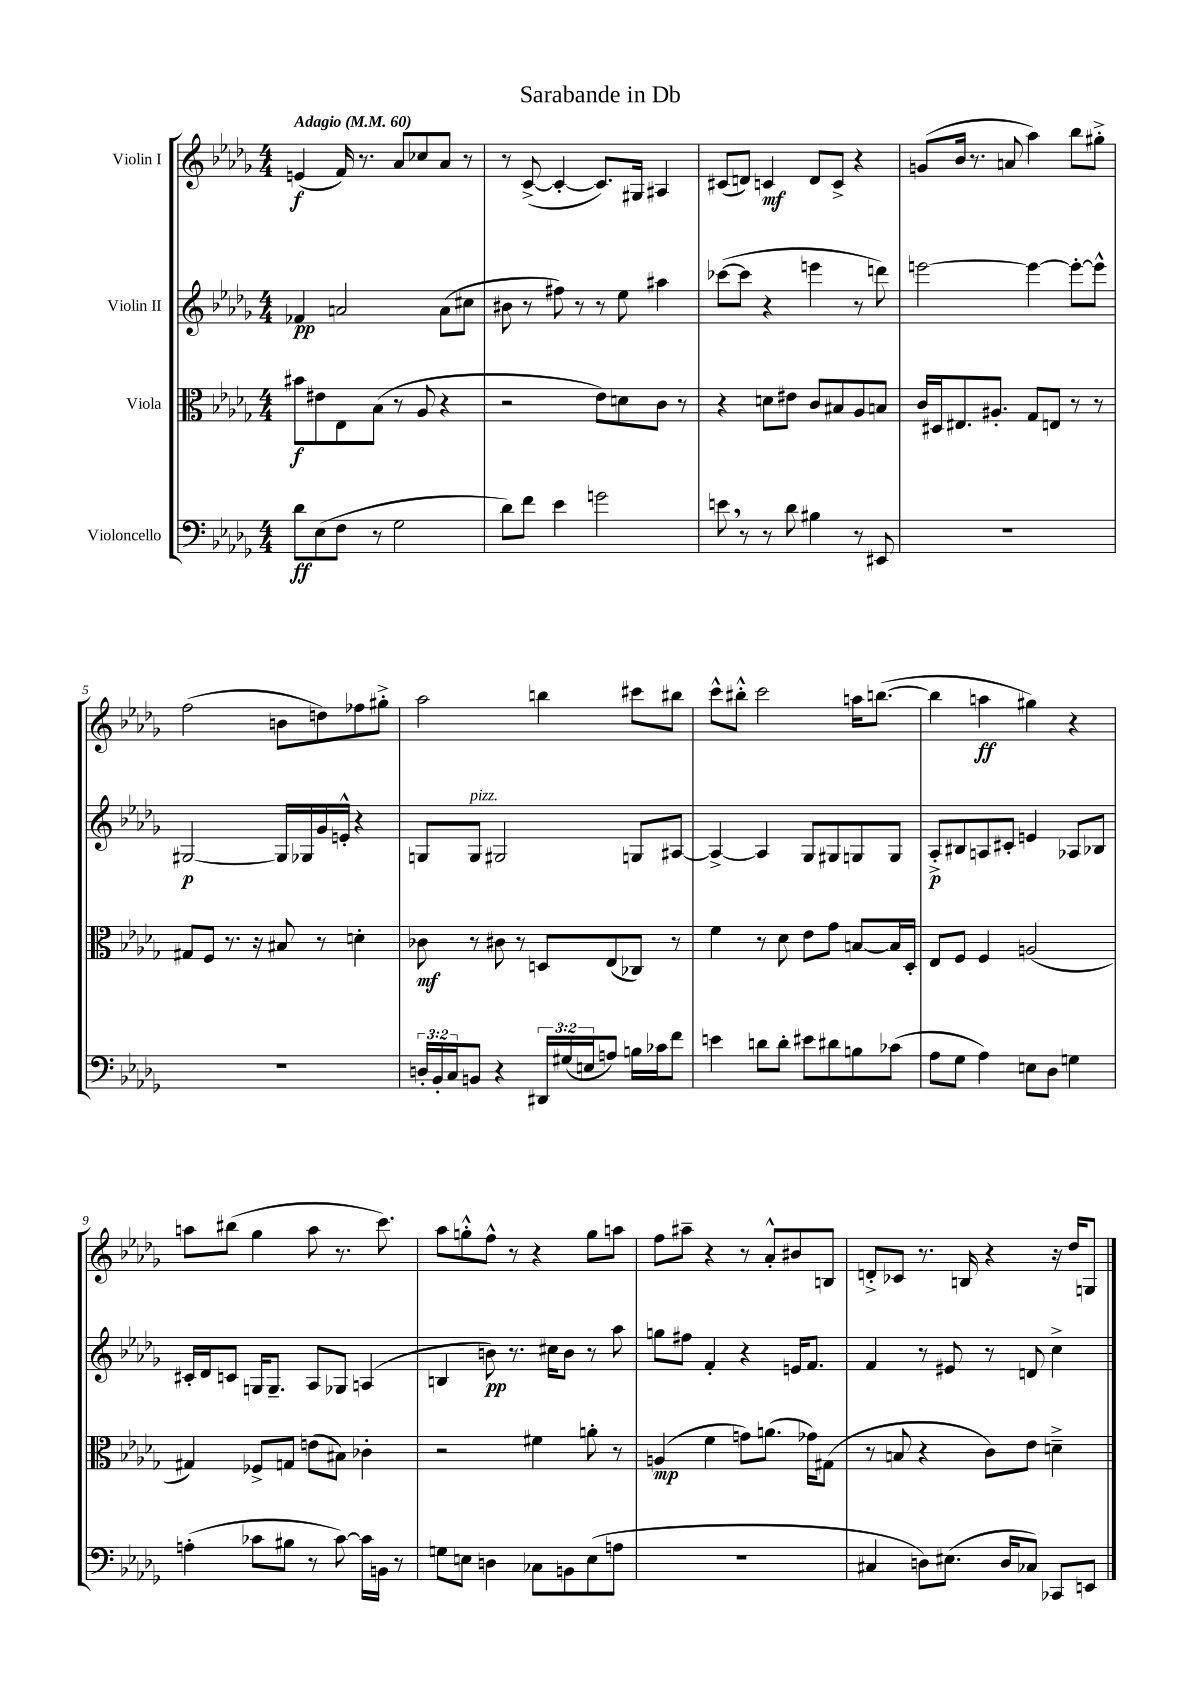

**kern	**kern	**kern	**kern
*staff4	*staff3	*staff2	*staff1
*clefF4	*clefC3	*clefG2	*clefG2
*k[b-e-a-d-g-]	*k[b-e-a-d-g-]	*k[b-e-a-d-g-]	*k[b-e-a-d-g-]
*M4/4	*M4/4	*M4/4	*M4/4
*MM60	*MM60	*MM60	*MM60
8d-\L	8b#\L	4f-/	(4e/
(8E-\	8e#\	.	.
8F\J	8E-\	2a/	16f/)
.	.	.	8.r
8r	(8B-\J	.	.
2G-\	8r	.	8a-/L
.	8A-/	.	8cc-/
.	4r	(8a\L	8a-/J
.	.	8cc#\J	8r
=	=	=	=
8d-\L)	2r	8b#\	8r
8f\J	.	8r	([8c^/
4e-\	.	8ff#\)	4c'/_
.	.	8r	.
2g\	8e-\L)	8r	8.c/]L)
.	8d\	8ee-\	.
.	.	.	16G#/Jk
.	8c\J	4aa#\	4A#/
.	8r	.	.
=	=	=	=
8e\	4r	([8ccc-\L	(8c#/L
8r	.	8ccc-\]J	8d/J)
8r	8d\L	4r	4c/
8d-\	8e#\J	.	.
4B#\	8c/L	4eee\	8d/L
.	8B#/	.	8c^/J
8r	8A-/	8r	4r
8EE#/	8B/J	8ddd\)	.
=	=	=	=
1r	16c/LL	[2eee\	(8g/L
.	16D#/J	.	.
.	8.E#/	.	16b-/Jk
.	.	.	8.r
.	8.A#'/J	.	.
.	.	.	8a/
.	8G-/L	4eee\_	4aa-\)
.	8E/J	.	.
.	8r	8eee'\_L	8bb-\L
.	8r	8eee^^\]J	8gg#'^\J
=	=	=	=
1r	8G#/L	[2G#/	(2ff\
.	8F/J	.	.
.	8.r	.	.
.	16r	.	.
.	8B#/	16G#/]LL	8b\L
.	.	16G-/	.
.	8r	16g-/	8dd\)
.	.	16e'^^/JJ	.
.	4d'\	4r	8ff-\
.	.	.	8gg#'^\J
=	=	=	=
24D'/LL	8c-\	8G/L	2aa-\
24BB-'/	.	.	.
24C/J	.	.	.
8BB/J	8r	8G/J	.
4r	8c#\	2G#/	.
.	8r	.	.
24DD#/LL	8D/L	.	4bb\
(24G#/	.	.	.
24E/J	.	.	.
8A/J)	(8E-/	.	.
16B\LL	8C-/J)	8G/L	8ccc#\L
16c-\J	.	.	.
8f\J	8r	[8A#/J	8bb#\J
=	=	=	=
4e\	4f\	4A#^/_	8ccc^^\L
.	.	.	8bb#'^^\J
8d\L	8r	4A#/]	2ccc\
8d'\J	8d-\	.	.
8e#\L	8e-\L	8G-/L	.
8d#\	8g-\J	8G#/	.
8B\	[8B/L	8G/	16aa\LK
.	.	.	([8.bb\J
(8c-\J	16B/]L	8G/J	.
.	16D-'/JJ	.	.
=	=	=	=
8A-\L	8E-/L	8A-'^/L	4bb\]
8G-\J	8F/J	8B#/	.
4A-\)	4F/	8A/	4aa\
.	.	8c#'/J	.
8E\L	(2A/	4e/	4gg#\)
8D-\J	.	.	.
4G\	.	8A-/L	4r
.	.	8B-/J	.
=	=	=	=
(4A'\	4G#/)	16c#'/LL	8aa\L
.	.	16d-/J	.
.	.	8c/J	(8bb#\J
8c-\L	8F-^/L	16G/LK	4gg-\
.	.	8.G~/J	.
8B#\J	8G/J	.	.
8r	(8e\L	8A-/L	8aa\
[8c-\)	8B#\J)	8G-/J	8.r
16c-\]LL	4c-'\	(4A/	.
16BB\JJ	.	.	8.ccc\)
8r	.	.	.
=	=	=	=
8G\L	2r	4B/	8aa-\L
8E\J	.	.	8gg'^^\
4D\	.	8b\)	8ff^^\J
.	.	8.r	8r
8C-\L	4f#\	.	4r
.	.	16cc#\LK	.
8BB\	.	8b\J	.
(8E\	8a'\	8r	8gg\L
8A\J	8r	8aa-\	8aa\J
=	=	=	=
1r	(4A/	8gg\L	8ff\L
.	.	8ff#\J	8aa#~\J
.	4f\	4f'/	4r
.	8g\L)	4r	8r
.	(8.a\J	.	8a-'^^/L
.	.	16e/LK	8b#/
.	16g-\LK)	8.f/J	.
.	(8G#\J	.	8B/J
=	=	=	=
4C#/	8r	4f/	8d'^/L
.	8B/	.	8c-/J
8D\L)	4r	8r	8.r
(8.E#\J	.	8e#/	.
.	.	.	16B/
.	8c\L)	8r	4r
16D/LK	.	.	.
8C-/J)	8e-\J	8d/	.
8CC-/L	4d~^\	4cc^\	16r
.	.	.	16dd-/LK
8EE/J	.	.	8G/J
==	==	==	==
*-	*-	*-	*-
